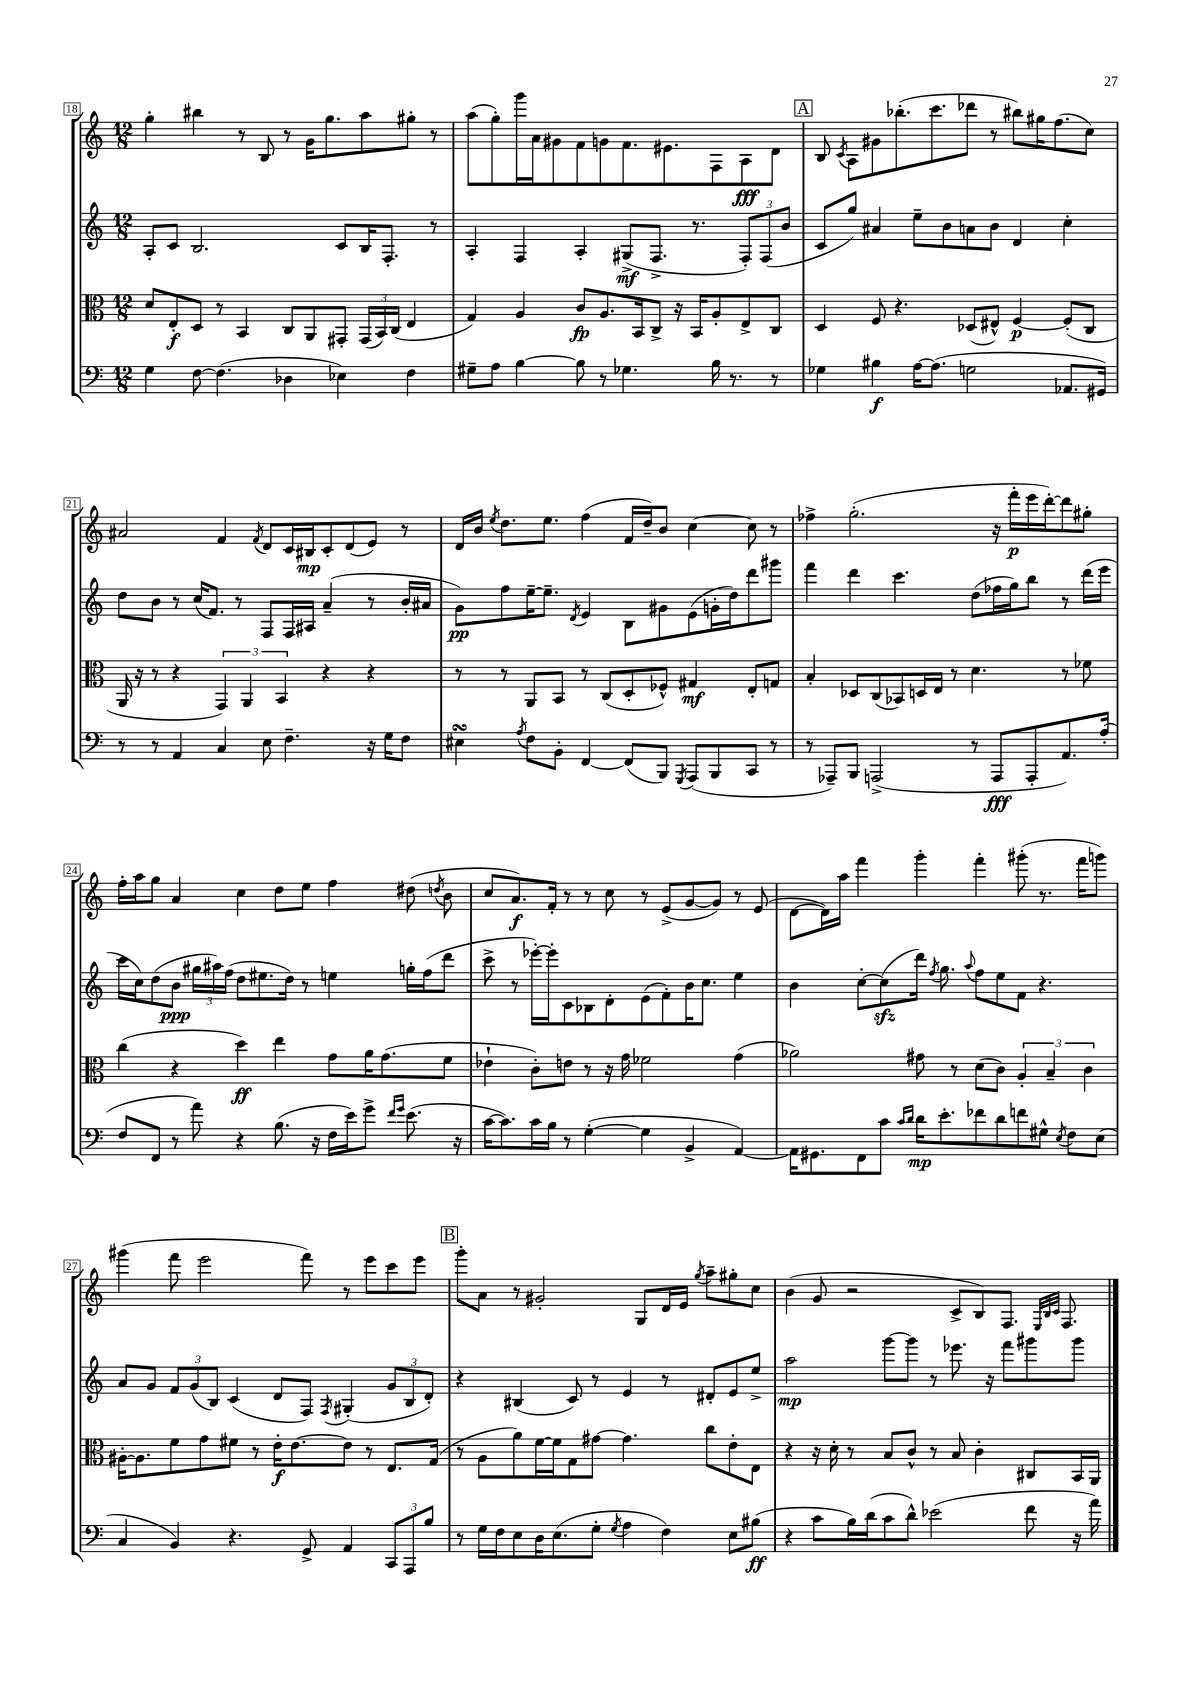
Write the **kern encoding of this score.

**kern	**kern	**kern	**kern
*staff4	*staff3	*staff2	*staff1
*clefF4	*clefC3	*clefG2	*clefG2
*k[]	*k[]	*k[]	*k[]
*M12/8	*M12/8	*M12/8	*M12/8
4G\	8d/L	8A'/L	4gg'\
.	8E'/	8c/J	.
[8F\	8D/J	2.B/	4bb#\
(4.F\]	8r	.	.
.	4BB/	.	8r
.	.	.	8B/
4D-\	8C/L	.	8r
.	8AA/	.	16g\LK
.	.	.	8.gg\
4E-\)	8GG#'/J	8c/L	.
.	(24GG#/LL	16B/K	8aa\
.	24BB/)	.	.
.	.	8.F'/J	.
.	(24C/JJ	.	.
4F\	4E/	.	8gg#'\J
.	.	8r	8r
=	=	=	=
8G#~\L	4G/)	4A'/	(8aa\L
8A\J	.	.	8gg'\)
[4B\	4A/	4F/	16ggg\L
.	.	.	16a\J
.	.	.	8g#\
8B\]	8c/L	4A'/	8f\
8r	8.A/	.	8g\
4.G-\	.	(8G#^/L	8.f\
.	16BB/k	.	.
.	8C^/J	8.F^/J	.
.	.	.	8.e#\
.	16r	.	.
.	16BB/LK	8.r	.
16B\	8A'/	.	8F\
8.r	.	.	.
.	8E^/	12F'/L)	8A\
.	.	(12F/	.
8r	8C/J	.	8d\J
.	.	12b/J	.
=	=	=	=
4G-\	4D/	8c/L	8B/
.	.	.	8qc/
.	.	8gg/J)	8A\L
4B#\	8F/	4a#/	8g#\
.	4.r	.	(8.bb-'\
[16A\LK	.	8ee~\L	.
(8.A\]J	.	.	8.ccc\
.	.	8b\	.
2G\	(8D-/L	8a\	8ddd-\J
.	8E#^^/J)	8b\J	8r
.	[4F/	4d/	8bb#\L)
.	.	.	16gg#\K
.	.	.	(8.ff\
8.AA-/L	(8F'/]L	4cc'\	.
.	8C/J	.	8cc\J)
16GG#/Jk)	.	.	.
=	=	=	=
8r	16AA/	8dd\L	2a#/
.	16r	.	.
8r	8r	8b\J	.
4AA/	4r	8r	.
.	.	(16cc/LK	.
.	.	8.f/J)	.
4C/	6GG/)	.	4f/
.	.	8r	.
.	6AA/	.	.
.	.	.	8qf/
8E\	.	8F/L	8d/L
.	6BB/	.	.
4.F~\	.	16F/L	16c/L
.	.	16A#/JJ	16B#/J
.	4r	(4a~/	8c'/
.	.	.	(8d/
16r	4r	8r	8e/J)
16G\LK	.	.	.
8F\J	.	16b'/LL	8r
.	.	16a#/JJ	.
=	=	=	=
4E#\	8r	8g\L)	16d/LL
.	.	.	16b/JJ
.	.	.	8qee/
.	8r	8ff\	8.dd\L
8qA/	.	.	.
8F\L	8AA/L	[16ee~\K	.
.	.	8.ee~\]J	8.ee\J
8BB'\J	8BB/J	.	.
.	.	8qd/	.
[4FF/	8r	4e/	(4ff\
.	(8C/L	.	.
(8FF/]L	8D'/	8B\L	16f/LL
.	.	.	16dd~/J)
8BBB/J)	8F-^^/J)	8g#\	8b/J
8qGGG/	.	.	.
(8AAA/L	4G#/	(8e\	[4cc\
8BBB/	.	16g'\L	.
.	.	16dd\J)	.
8CC/J	8E'/L	8ddd\	8cc\]
8r	8G/J	8ggg#\J	8r
=	=	=	=
8r	4B'/	4fff\	4ff-^\
8AAA-~/L)	.	.	.
8BBB/J	8D-/L	4ddd\	(2.gg'\
(2AAA^/	(8C/	.	.
.	8BB-/)	4.ccc\	.
.	16D/L	.	.
.	16E/JJ	.	.
.	8r	.	.
8r	4.d\	(8dd\L	.
8AAA/L	.	16ff-\L	16r
.	.	16gg\J)	16fff'\LL
8AAA'/	.	8bb\J	16eee\
.	.	.	[16ddd'\J)
8.AA/)	8r	8r	8ddd\]
.	8f-\	(16ddd\LL	8gg#'\J
(16A'/Jk	.	16eee\JJ	.
=	=	=	=
8F/L	(4cc\	16ccc\LL	16ff'\LL
.	.	16cc\J)	16aa\J
8FF/J	.	(8dd\	8gg\J
8r	4r	8b\J	4a/
8a\)	.	24gg#\LL	.
.	.	24aa#\)	.
.	.	(24ff\JJ	.
4r	4dd\)	8dd\L	4cc\
.	.	8.ee#\	.
(8.B\	4ee\	.	8dd\L
.	.	16dd\Jk)	.
.	.	8r	8ee\J
16r	.	.	.
16F\LL	8g\L	4ee\	4ff\
16e\J)	.	.	.
8g^\J	16a\K	.	.
.	(8.g\	.	.
16qqf/LL	.	.	.
16qqg/JJ	.	.	.
(8.e\	.	16gg'\LL	(8dd#\
.	.	(16ff\J	.
.	.	.	8qdd/
.	8f\J	8ddd\J	8b\
16r	.	.	.
=	=	=	=
[16c\LK	4e-`\	8ccc^\	8cc/L
8.c\])	.	.	.
.	.	8r	8.a/)
16c\L	8c'\L)	[16eee-'\LL)	.
16B\JJ	.	16eee-'\]J	16f'/Jk
8r	8e\J	8c\	8r
([4G'\	8r	8B-\	8r
.	16r	8d'\	8cc\
.	16g\	.	.
4G\]	2f-\	(8e\	8r
.	.	8f'\)	(8e^/L
4BB^/	.	16b\K	[8g/
.	.	8.cc\J	.
.	.	.	8g/]J)
[4AA/)	(4g\	4ee\	8r
.	.	.	(8e/
=	=	=	=
16AA\]LK	2a-\)	4b\	[8d\L
8.GG#\	.	.	.
.	.	.	16d\]L)
.	.	.	16aa\JJ
8FF\	.	[8cc'\L	4fff\
8c\J	.	(8cc\]	.
16qqc/LL	.	.	.
16qqd/JJ	.	.	.
16d\LK	8g#\	16ddd\Jk)	4ggg'\
.	.	8qff/	.
8.e'\	.	8.gg\	.
.	8r	.	.
.	.	8qqaa/	.
8f-\	(8d\L	8ff\L	4fff'\
8d\	8c\J)	8ee\	.
8f\	6A'/	8f\J	(8ggg#'\
8G#^^\J	.	4.r	8.r
.	6B~/	.	.
8qE/	.	.	.
8F\L	.	.	.
.	.	.	16fff\LK
.	6c\	.	.
(8E\J	.	.	8ggg\J)
=	=	=	=
4C/	[16A#'\LK	8a/L	(4ggg#\
.	8.A#\]	.	.
.	.	8g/J	.
4BB/)	8f\	12f/L	8fff\
.	.	(12g/	.
.	8g\	.	2eee\
.	.	12B/J)	.
4.r	8f#\J	(4c/	.
.	8r	.	.
.	16e'\LK	8d/L	.
.	[8.e\	.	.
8GG^/	.	8F/J)	8fff\)
.	.	8qF/	.
4AA/	8e\]J	(4G#'/	8r
.	8r	.	8eee\L
12CC/L	8.E/L	12g/L	8ccc\
12AAA/	.	12B/	.
.	.	.	8eee\J
12B/J	.	12d'/J)	.
.	(16G/Jk	.	.
=	=	=	=
8r	8r	4r	8ggg'\L
16G\LL	8A\L	.	8a\J
16F\J	.	.	.
8E\	8a\)	(4B#/	8r
16D\K	[16f\L	.	2g#'/
(8.E\	16f\]J	.	.
.	8G\	8c/)	.
8G'\J	[8g#\J	8r	.
8qG/	.	.	.
4A\	4.g#\]	4e/	.
.	.	.	8G/L
4F\)	.	8r	16d/L
.	.	.	16e/JJ
.	.	.	8qgg/
.	8cc\L	8d#'/L	8aa~\L
8E\L	8e'\	8e/	8gg#'\
(8B#\J	8E\J	8ee^/J	8cc\J
=	=	=	=
4r	4r	2aa\	(4b\
8c\L	16r	.	8g/
.	16d'\	.	.
16B\L)	8r	.	2r
(16d\J	.	.	.
8c\	8B/L	[8ggg\L	.
8d^^\J)	8c^^/J	8ggg\]J	.
(2e-\	8r	8r	.
.	8B/	8.eee-\	8c^/L
.	4c'\	.	8B/)
.	.	16r	.
.	.	8fff\L	8.F/J
8f\	8C#/L	8ggg#\	.
.	.	.	32qqE/LLL
.	.	.	32qqB/
.	.	.	32qqc/JJJ
.	.	.	8.F/
16r	16BB/L	8ggg#\J	.
16a\)	16AA/JJ	.	.
==	==	==	==
*-	*-	*-	*-
